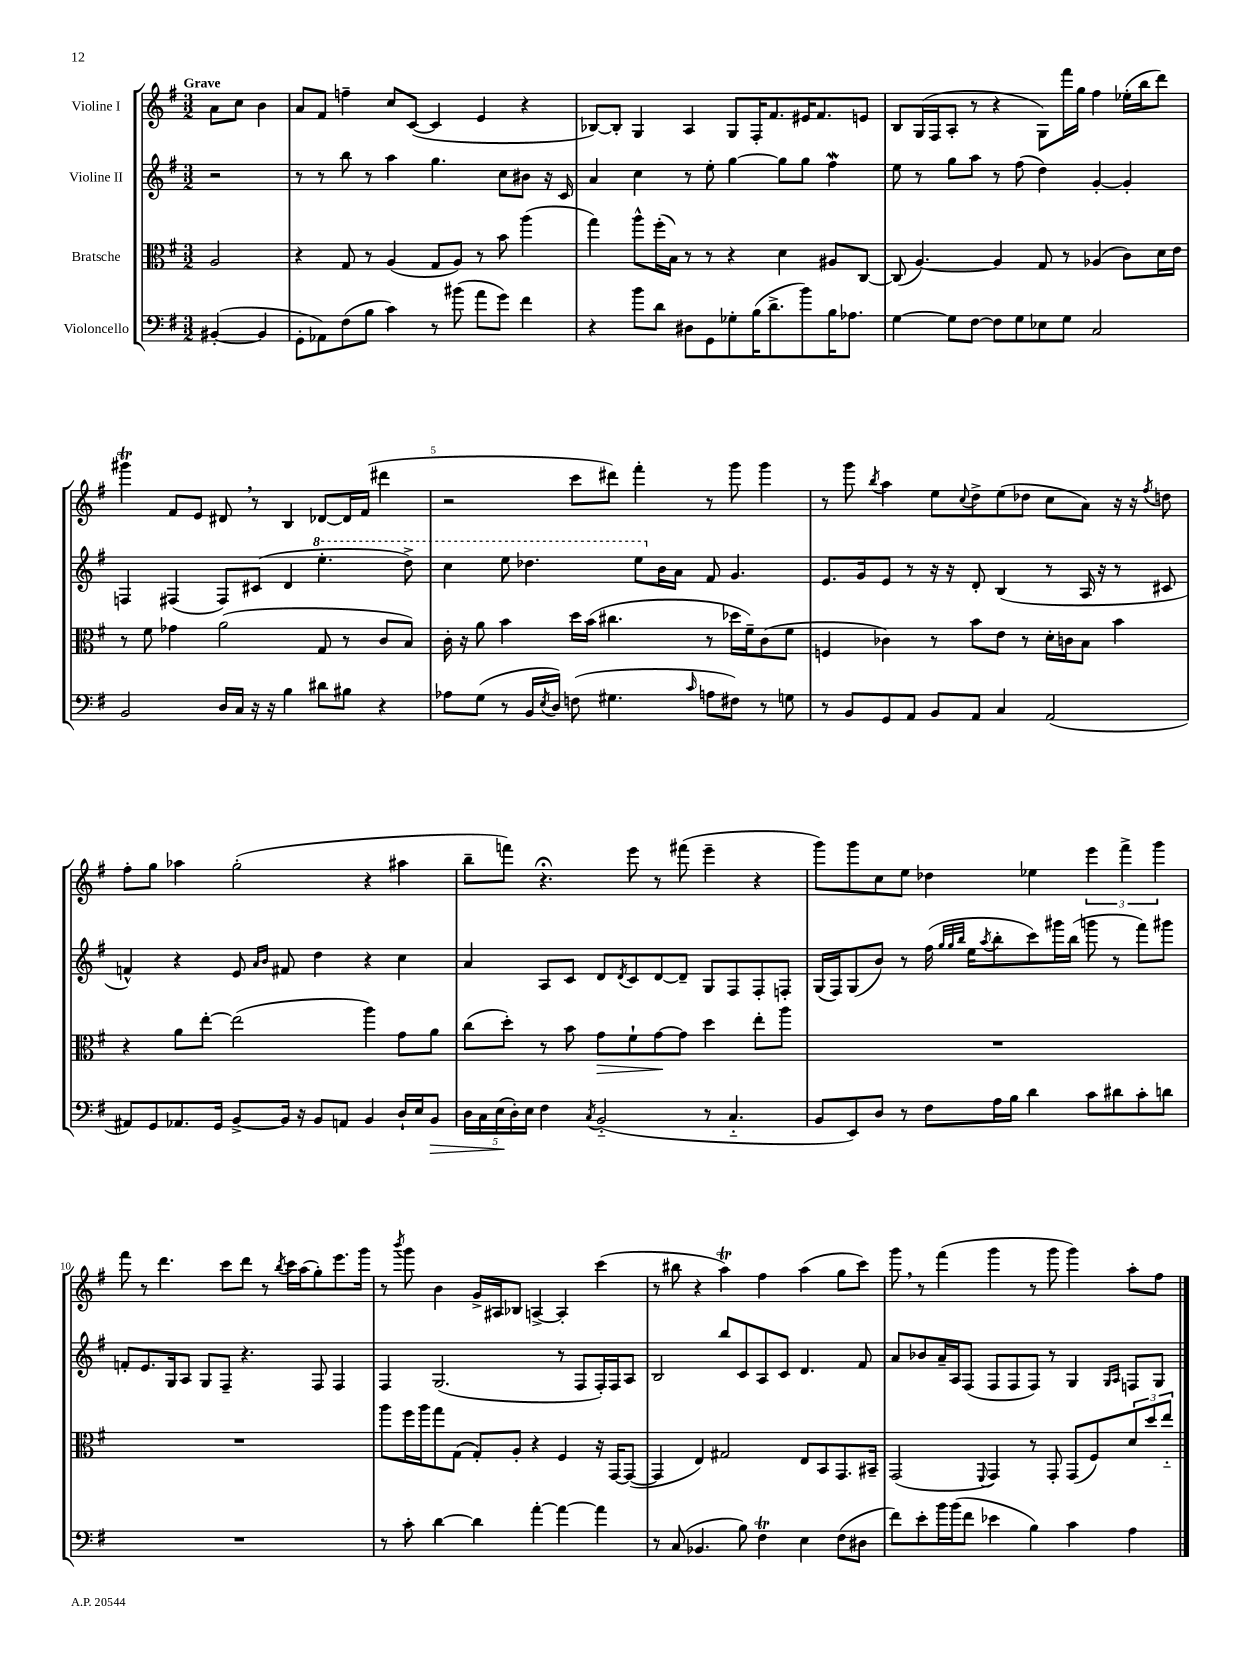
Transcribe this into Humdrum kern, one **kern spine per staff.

**kern	**kern	**kern	**kern
*staff4	*staff3	*staff2	*staff1
*clefF4	*clefC3	*clefG2	*clefG2
*k[f#]	*k[f#]	*k[f#]	*k[f#]
*M3/2	*M3/2	*M3/2	*M3/2
([4BB#'	2A	2r	8a
.	.	.	8cc
4BB#]	.	.	4b
=	=	=	=
8GG'	4r	8r	8a
8AA-)	.	8r	8f#
(8F#	8G	8bb	4ff~
8B	8r	8r	.
4c)	(4A	4aa	8cc
.	.	.	([8c
8r	8G	4.gg	4c]
(8b#	8A)	.	.
8a	8r	.	4e
8g)	8b	8cc	.
4f#	(4aa	8b#	4r
.	.	16r	.
.	.	16c	.
=	=	=	=
4r	4gg)	4a	[8B-)
.	.	.	8B-']
8b	8aa^^	4cc	4G
8d	(16ff#'	.	.
.	16B)	.	.
8D#	8r	8r	4A
8GG	8r	8ee'	.
8G-'	4r	[4gg	8G
(16B	.	.	16F#'
8.d^	.	.	8.f#
.	4d	8gg]	.
8b)	.	8gg	16e#
.	.	.	8.f#
16B	8A#	4ff#	.
8.A-	.	.	.
.	[8C	.	8e
=	=	=	=
[4G	(8C]	8ee	8B
.	[4.A)	8r	(16G
.	.	.	16F#
8G]	.	8gg	8A'
[8F#	.	8aa	8r
8F#]	4A]	8r	4r
8G	.	(8ff#	.
8E-	8G	4dd)	8G)
8G	8r	.	16fff#
.	.	.	16gg
2C	(4A-	[4g'	4ff#
.	8c)	4g']	(16ee-'
.	.	.	16bb
.	16d	.	8ddd)
.	16e	.	.
=	=	=	=
2BB	8r	4F	4ggg#
.	8f#	.	.
.	4g-	(4F#	8f#
.	.	.	8e
16D	(2a	8F#)	8d#
16C	.	.	.
16r	.	(8c#	8r
16r	.	.	.
4B	.	4d	4B
8d#	8G	4.eee'	[8d-
8B#	8r	.	16d-]
.	.	.	(16f#
4r	8c	.	4ddd#
.	8B)	8ddd^)	.
=	=	=	=
8A-	16c'	4ccc	2r
.	16r	.	.
(8G	8a	.	.
8r	4b	8eee	.
16BB	.	4.ddd-	.
8qE	.	.	.
16D)	.	.	.
(8F	16dd	.	8ccc
.	(16b	.	.
4.G#	4.cc#	.	8ddd#)
.	.	8eee	4fff#'
.	.	16b	.
.	.	16a	.
16qqc	.	.	.
8A	8r	8f#	8r
8F#)	16dd-	4.g	8ggg
.	16f#~)	.	.
8r	(8c	.	4ggg
8G	8f#	.	.
=	=	=	=
8r	4F	8.e	8r
8BB	.	.	8ggg
.	.	16g	.
.	.	.	8qbb
8GG	4c-)	8e	4aa
8AA	.	8r	.
8BB	8r	16r	8ee
.	.	16r	.
.	.	.	8qqcc
8AA	8b	8d'	8dd^
4C	8e	(4B	(8ee
.	8r	.	8dd-
(2AA	16d'	8r	8cc
.	16c	.	.
.	8B	16A	8a)
.	.	16r	.
.	4b	8r	16r
.	.	.	16r
.	.	.	8qff#
.	.	8c#	8dd
=	=	=	=
8AA#)	4r	4f^^)	8ff#'
8GG	.	.	8gg
8.AA-	8a	4r	4aa-
.	[8ee'	.	.
16GG	.	.	.
[8BB^	(2ee]	8e	(2gg'
.	.	16qqa	.
.	.	16qqb	.
16BB]	.	8f#	.
16r	.	.	.
8BB	.	4dd	.
8AA	.	.	.
4BB	4aa)	4r	4r
16D`	8g	4cc	4aa#
16E	.	.	.
8BB	8a	.	.
=	=	=	=
20D	(8cc	4a	8bb~
20C	.	.	.
(20E	.	.	.
.	8dd')	.	8fff)
20D')	.	.	.
20E	.	.	.
4F#	8r	8A	4.r;
.	8b	8c	.
8qC	.	.	.
(2BB'~	8g	8d	.
.	.	8qd	.
.	8f#`	8c	8eee
.	[8g	[8d	8r
.	8g]	8d~]	(8fff#
8r	4dd	8G	4eee~
4.C'~	.	8F#	.
.	8ee'	8F#'	4r
.	8aa	8F'	.
=	=	=	=
8BB	1.r	(16G	8ggg)
.	.	16F#)	.
8EE)	.	(8G	8ggg
8D	.	8b)	8cc
8r	.	8r	8ee
8F#	.	(16ff#	4dd-
.	.	32qqgg	.
.	.	32qqgg	.
.	.	32qqbb	.
.	.	16ee	.
.	.	8qaa	.
16A	.	8bb'	.
16B	.	.	.
4d	.	8ccc)	4ee-
.	.	16ggg#	.
.	.	(16bb	.
8c	.	8ggg	6eee
8d#	.	8r	.
.	.	.	6fff#^
8c'	.	8fff#)	.
.	.	.	6ggg
8d	.	8ggg#	.
=	=	=	=
1.r	1.r	8f'	8fff#
.	.	8.e	8r
.	.	.	4.ddd
.	.	16G	.
.	.	8A	.
.	.	8G	.
.	.	8F#~	8ccc
.	.	4.r	8ddd
.	.	.	8r
.	.	.	8qbb
.	.	.	16ccc
.	.	.	(16aa
.	.	8F#	8gg')
.	.	4F#	8.eee
.	.	.	16ggg
=	=	=	=
8r	8aa	4F#	8r
.	.	.	8qbbb
8c'	16ff#	.	8ggg
.	16aa	.	.
[4d	8gg	(2.G	4b
.	(8G	.	.
4d]	8G')	.	16g^
.	.	.	16A#
.	8A'	.	8B-
[4a'	4r	.	[4A^
4a_	4F#	8r	4A']
.	.	8F#	.
4a]	16r	16F#')	(4ccc
.	[16GG	16F#	.
.	(8GG_	8A	.
=	=	=	=
8r	4GG]	2B	8r
(8C	.	.	8bb#
4.BB-	4E)	.	4r
.	2G#	8bb	4aa)
8B)	.	8c	.
4F#	.	8A	4ff#
.	.	8c	.
4E	8E	4.d	(4aa
.	8BB	.	.
(8F#	8.GG	.	8gg
8D#	.	8f#	8ccc)
.	16BB#~	.	.
=	=	=	=
8f#)	(2GG	8a	8ggg
8e'	.	8b-	8r
16b	.	16a~	(4fff#
(16b	.	16A	.
8f#	.	(8F#	.
.	8qqFF#	.	.
4e-	4GG)	8F#	4ggg
.	.	8F#	.
4B)	8r	8F#)	8r
.	8GG'	8r	8ggg
4c	(8GG	4G	4ggg)
.	8F#)	.	.
.	.	16qqG	.
.	.	16qqA	.
4A	12d	8F	8aa'
.	12dd	.	.
.	.	8G	8ff#
.	12ee'~	.	.
==	==	==	==
*-	*-	*-	*-
